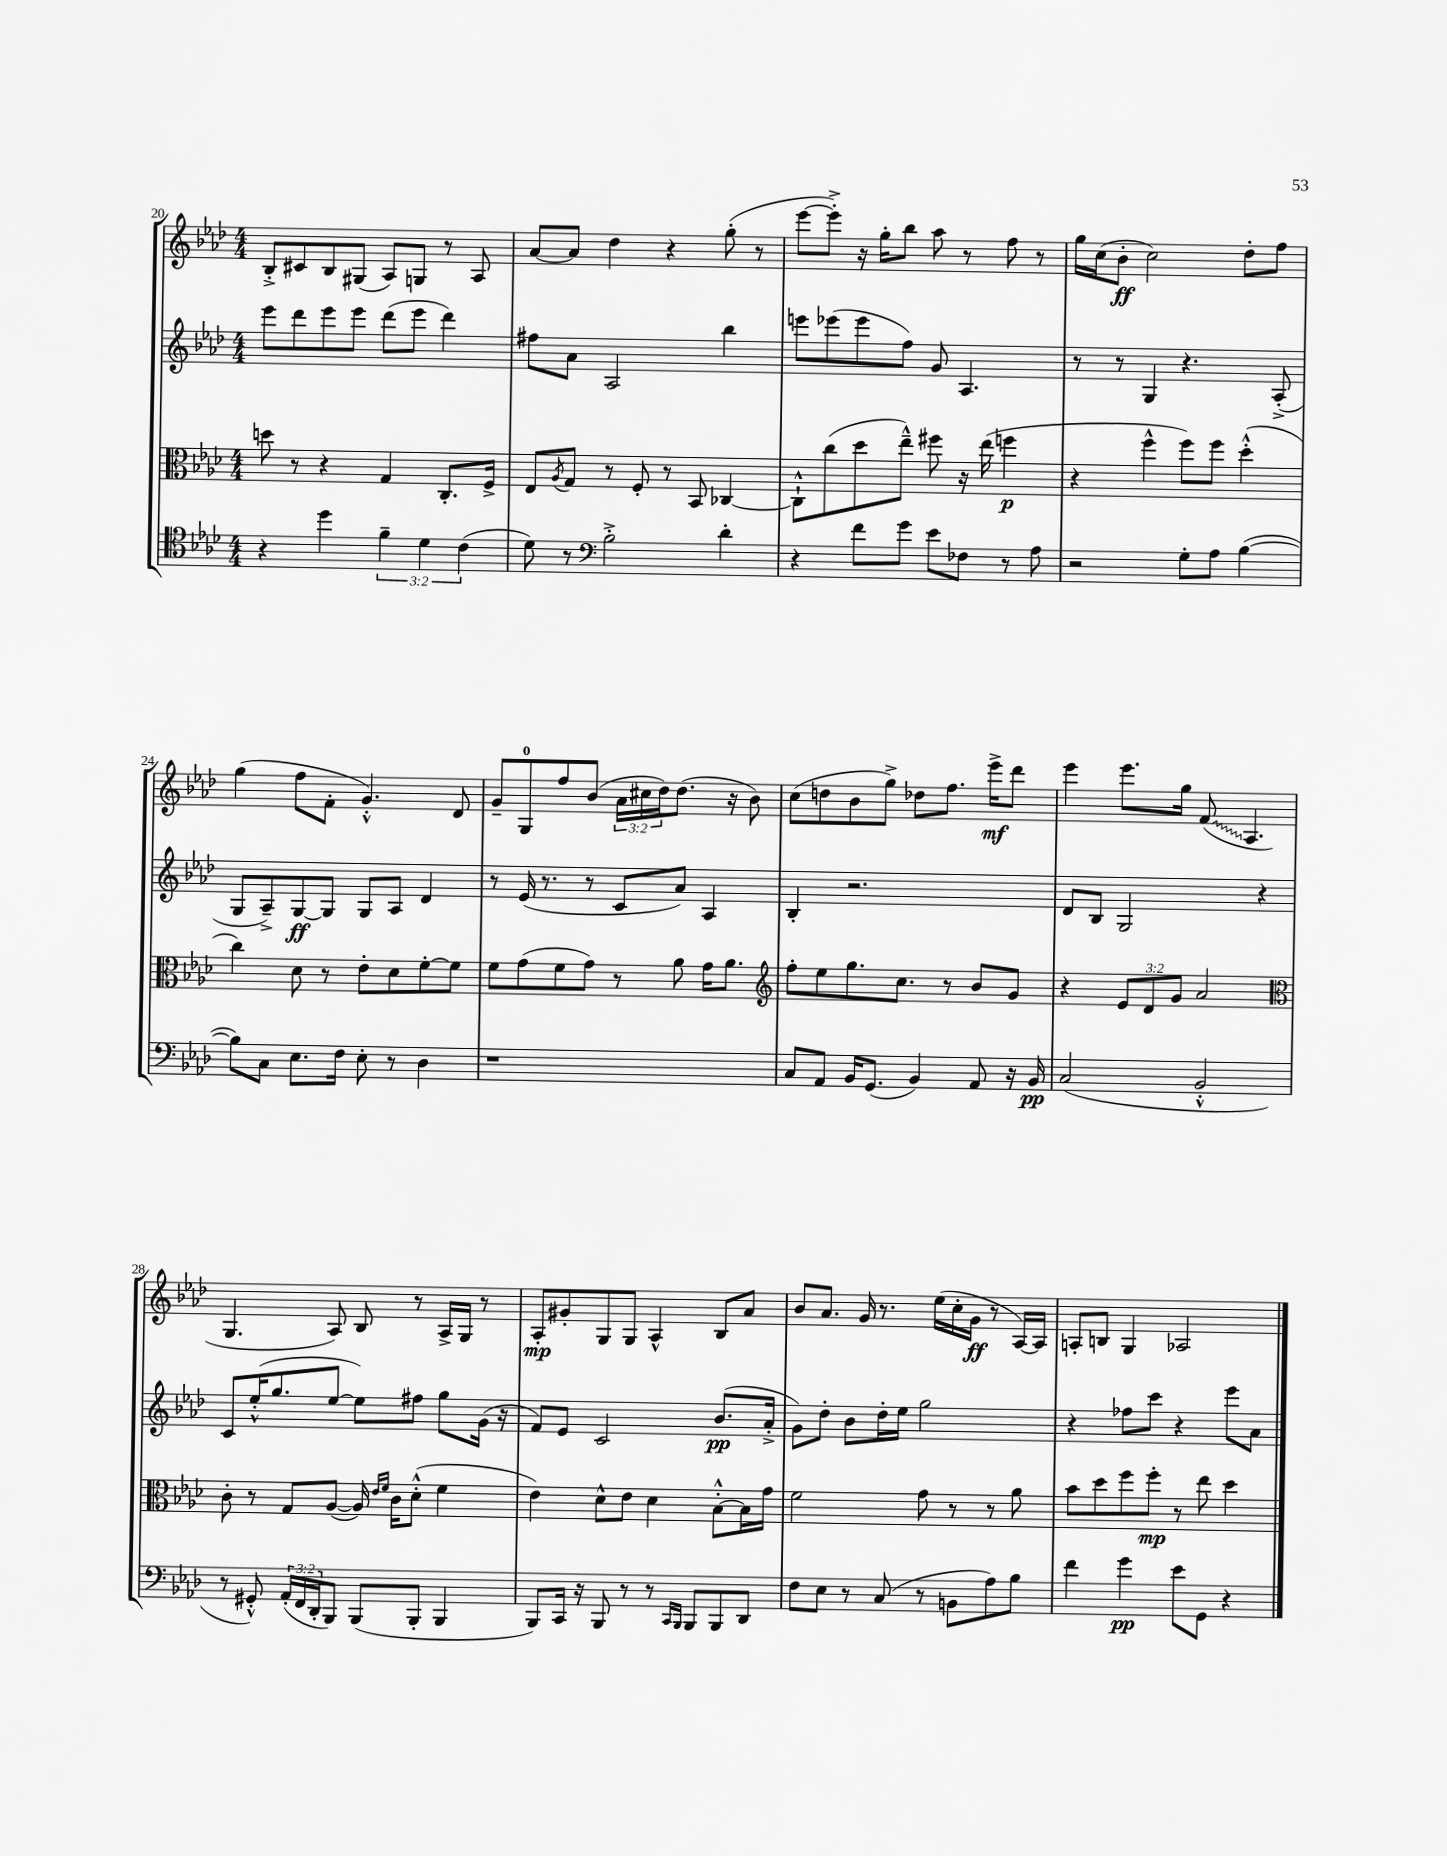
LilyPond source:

<<
\new StaffGroup <<
\new Staff = "s0" {
    \clef treble \key aes \major \numericTimeSignature \time 4/4 \override Staff.TupletNumber.text = #tuplet-number::calc-fraction-text
    bes8-.-> cis'8 bes8 gis8( aes8) g8 r8 aes8 |
    aes'8~ aes'8 des''4 r4 g''8-.( r8 |
    ees'''8~ ees'''8-.->) r16 g''16-. bes''8 aes''8 r8 f''8 r8 |
    g''16 c''16( bes'8-.\ff c''2) des''8-. f''8 |
    g''4( f''8 f'8-. g'4.-.-^) des'8 |
    g'8-- g8-0 f''8 bes'8( \tuplet 3/2 { aes'16 cis''16 des''16) } des''8.( r16 bes'8) |
    c''8( d''8 bes'8 g''8->) des''8 f''8. ees'''16->\mf des'''8 |
    ees'''4 ees'''8. g''16 \once \override Glissando.style = #'zigzag f'8\glissando( aes4. |
    g4. aes8) bes8 r8 aes16-> g16 r8 |
    aes8-.\mp gis'8-. g8 g8 aes4-^ bes8 aes'8 |
    bes'8 aes'8. g'16 r8. ees''16( c''16-. g'16\ff r8 aes16~) aes16 |
    a8-. b8 g4 aes2 \bar "|." |
}
\new Staff = "s1" {
    \clef treble \key aes \major \numericTimeSignature \time 4/4
    ees'''8 des'''8 ees'''8 ees'''8 des'''8( ees'''8 des'''4) |
    fis''8 aes'8 aes2 bes''4 |
    e'''8 ees'''8( ees'''8 f''8) g'8 aes4. |
    r8 r8 g4 r4. aes8-.->( |
    g8 aes8--->) g8~\ff g8 g8 aes8 des'4 |
    r8 ees'16( r8. r8 c'8 aes'8) aes4 |
    bes4-. r2. |
    des'8 bes8 g2 r4 |
    c'8 ees''16-.-^( g''8. ees''8~ ees''8) fis''8 g''8 g'16( r16 |
    f'8) ees'8 c'2 bes'8.\pp( aes'16-.-> |
    g'8) des''8-. bes'8 des''16-. ees''16 g''2 |
    r4 fes''8 c'''8 r4 ees'''8 aes'8 \bar "|." |
}
\new Staff = "s2" {
    \clef alto \key aes \major \numericTimeSignature \time 4/4 \override Staff.TupletNumber.text = #tuplet-number::calc-fraction-text
    d''8 r8 r4 g4 c8.-. f16-> |
    ees8 \acciaccatura { aes8 } g8 r8 f8-. r8 bes,8 ces4~ |
    ces8-!-^ c''8( des''8 ees''8---^) fis''8 r16 ees''16( f''4\p |
    r4 f''4-^ f''8) f''8 des''4-.-^( |
    c''4) des'8 r8 ees'8-. des'8 f'8~-. f'8 |
    f'8 g'8( f'8 g'8) r8 aes'8 g'16 aes'8. |
    \clef treble f''8-. ees''8 g''8. c''8. r8 bes'8 g'8 |
    r4 \tuplet 3/2 { ees'8 des'8 g'8 } aes'2 |
    \clef alto c'8-. r8 g8 aes8~( aes16) \grace { ees'16 f'16 } c'16 des'8-.-^( f'4 |
    ees'4) des'8-^ ees'8 des'4 bes8~-.-^ bes16 g'16 |
    f'2 g'8 r8 r8 aes'8 |
    bes'8 des''8 f''8 f''8-.\mp r8 ees''8 des''4 \bar "|." |
}
\new Staff = "s3" {
    \clef tenor \key aes \major \numericTimeSignature \time 4/4 \override Staff.TupletNumber.text = #tuplet-number::calc-fraction-text
    r4 des''4 \tuplet 3/2 { f'4-- des'4 c'4( } |
    des'8) r8 \clef bass bes2-.-> des'4-. |
    r4 f'8 g'8 ees'8 fes8 r8 aes8 |
    r2 g8-. aes8 bes4~( |
    bes8) c8 ees8. f16 ees8-. r8 des4 |
    r1 |
    c8 aes,8 bes,16 g,8.( bes,4) aes,8 r16 bes,16\pp |
    c2( bes,2-.-^ |
    r8 gis,8-.-^) \tuplet 3/2 { aes,16-.( f,16 des,16-. } bes,,8) bes,,8( bes,,8-. bes,,4 |
    bes,,8) c,16 r16 bes,,8 r8 r8 \grace { c,16 bes,,16 } bes,,8 bes,,8 des,8 |
    f8 ees8 r8 c8( r8 b,8 aes8) bes8 |
    f'4 g'4\pp ees'8 g,8 r4 \bar "|." |
}
>>
>>
\layout { \context { \Score currentBarNumber = #20 } }
